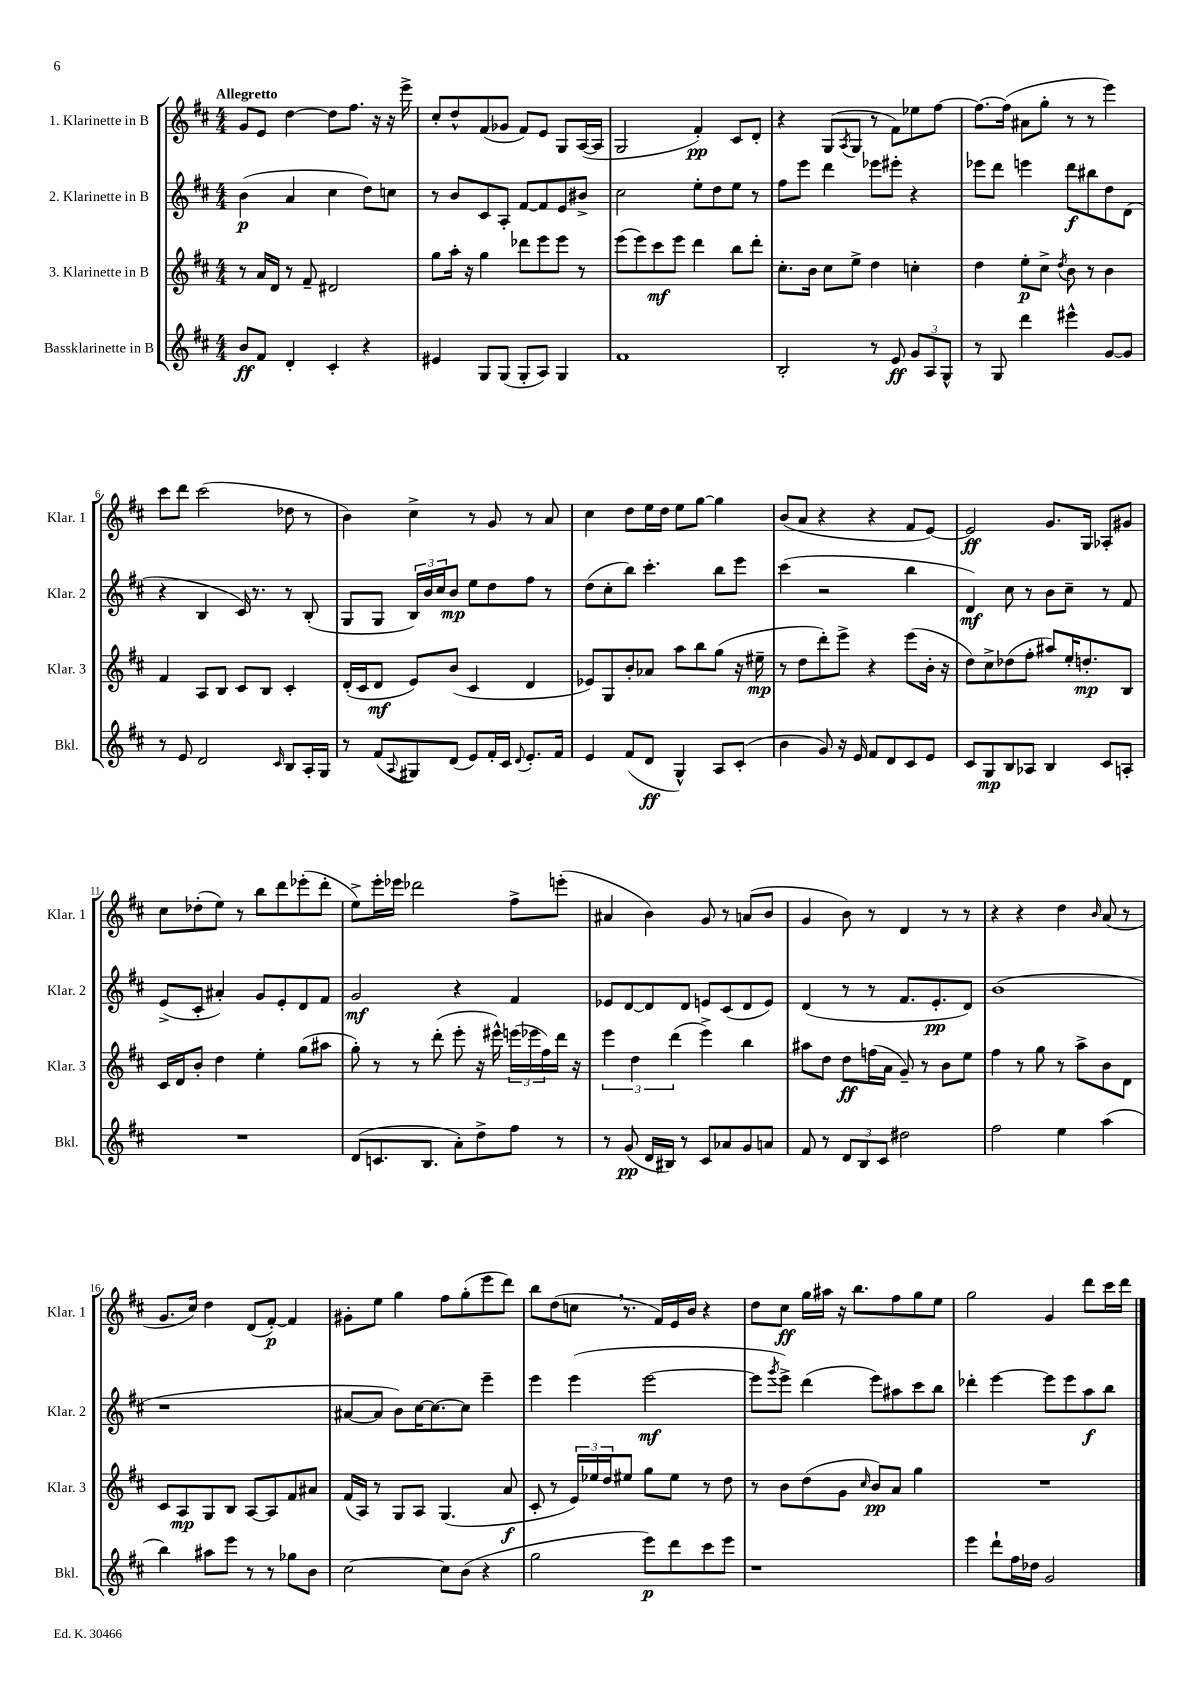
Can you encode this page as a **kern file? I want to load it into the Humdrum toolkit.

**kern	**dynam	**kern	**dynam	**kern	**dynam	**kern	**dynam
*part4	*part4	*part3	*part3	*part2	*part2	*part1	*part1
*staff4	*staff4	*staff3	*staff3	*staff2	*staff2	*staff1	*staff1
*I"Bassklarinette in B	*	*I"3. Klarinette in B	*	*I"2. Klarinette in B	*	*I"1. Klarinette in B	*
*I'Bkl.	*	*I'Klar. 3	*	*I'Klar. 2	*	*I'Klar. 1	*
*clefG2	*	*clefG2	*	*clefG2	*	*clefG2	*
*k[f#c#]	*	*k[f#c#]	*	*k[f#c#]	*	*k[f#c#]	*
*M4/4	*	*M4/4	*	*M4/4	*	*M4/4	*
=1	=1	=1	=1	=1	=1	=1	=1
!	!	!	!	!	!	!LO:TX:a:B:t=Allegretto	!
8b/L	ff	8r	.	(4b\	p	8g/L	.
8f#/J	.	16a/LL	.	.	.	8e/J	.
.	.	16d/JJ	.	.	.	.	.
4d'/	.	8r	.	4a/	.	[4dd\	.
.	.	8f#~/	.	.	.	.	.
4c#'/	.	2d#X/	.	4cc#\	.	8dd\L]	.
.	.	.	.	.	.	8.ff#\J	.
4r	.	.	.	8dd\L)	.	.	.
.	.	.	.	.	.	16r	.
.	.	.	.	8ccn\J	.	16r	.
.	.	.	.	.	.	16eee^\	.
=2	=2	=2	=2	=2	=2	=2	=2
4e#X/	.	8gg\L	.	8r	.	8cc#'/L	.
.	.	16aa'\Jk	.	8b/L	.	8dd^^/	.
.	.	16r	.	.	.	.	.
8G/L	.	4gg\	.	8c#/	.	(8f#/	.
(8G/J	.	.	.	8A'/J	.	8g-X/J	.
8G'/L	.	8ddd-X\L	.	[8f#/L	.	8f#/L)	.
8A/J)	.	8eee\	.	8f#/]	.	8e/J	.
4G/	.	8eee\J	.	8e/	.	8G/L	.
.	.	8r	.	8b#X^/J	.	([16A/L	.
.	.	.	.	.	.	16A/JJ]	.
=3	=3	=3	=3	=3	=3	=3	=3
1f#	.	(8eee\L	.	2cc#\	.	2G/	.
.	.	8eee\)	.	.	.	.	.
.	.	8ccc#\	mf	.	.	.	.
.	.	8eee\J	.	.	.	.	.
.	.	4ddd\	.	8ee'\L	.	4f#'/)	pp
.	.	.	.	8dd\	.	.	.
.	.	8bb\L	.	8ee\J	.	8c#/L	.
.	.	8ddd'\J	.	8r	.	8d'/J	.
=4	=4	=4	=4	=4	=4	=4	=4
2B'/	.	8.cc#'\L	.	8ff#\L	.	4r	.
.	.	.	.	8eee\J	.	.	.
.	.	16b\Jk	.	.	.	.	.
.	.	8cc#\L	.	4ddd\	.	(8G/L	.
.	.	.	.	.	.	8qA/	.
.	.	8ee^\J	.	.	.	8G/J	.
8r	.	4dd\	.	8eee-X\L	.	8r	.
8e/	ff	.	.	8eee#X'\J	.	8f#\L)	.
12g/L	.	4ccn'\	.	4r	.	8ee-X\	.
12A/	.	.	.	.	.	.	.
.	.	.	.	.	.	[8ff#\J	.
12G^^/J	.	.	.	.	.	.	.
=5	=5	=5	=5	=5	=5	=5	=5
8r	.	4dd\	.	8eee-X\L	.	8.ff#\L_	.
8G/	.	.	.	8ddd\J	.	.	.
.	.	.	.	.	.	(16ff#\Jk]	.
4ddd\	.	8ee'\L	p	4eeen\	.	8a#X\L	.
.	.	8cc#^\J	.	.	.	8gg'\J	.
.	.	8qdd/	.	.	.	.	.
4eee#X^^\	.	8b\	.	8ddd\L	f	8r	.
.	.	8r	.	8bb#X\	.	8r	.
[8g/L	.	4b\	.	8dd\	.	4eee\)	.
8g/J]	.	.	.	(8d\J	.	.	.
!!LO:LB:g=z
=6	=6	=6	=6	=6	=6	=6	=6
8r	.	4f#/	.	4r	.	8ccc#\L	.
8e/	.	.	.	.	.	8ddd\J	.
2d/	.	8A/L	.	4B/	.	(2ccc#\	.
.	.	8B/J	.	.	.	.	.
.	.	8c#/L	.	16c#/)	.	.	.
.	.	.	.	8.r	.	.	.
.	.	8B/J	.	.	.	.	.
16qqc#/	.	.	.	.	.	.	.
8B/L	.	4c#'/	.	8r	.	8dd-X\	.
16A'/L	.	.	.	(8B'/	.	8r	.
16G/JJ	.	.	.	.	.	.	.
=7	=7	=7	=7	=7	=7	=7	=7
8r	.	(16d'/LL	.	8G/L	.	4b\)	.
.	.	16c#/J	.	.	.	.	.
(8f#/L	.	8d/J	mf	8G/J	.	.	.
8qqA/	.	.	.	.	.	.	.
8G#X/)	.	8e/L)	.	24B/LL)	.	4cc#^\	.
.	.	.	.	24b/	.	.	.
.	.	.	.	24cc#/J	.	.	.
(8d/J	.	(8b/J	.	8b/J	mp	.	.
8e/L)	.	4c#/	.	8ee\L	.	8r	.
16f#'/L	.	.	.	8dd\	.	8g/	.
16c#/JJ	.	.	.	.	.	.	.
8qqd/	.	.	.	.	.	.	.
8.e'/L	.	4d/	.	8ff#\J	.	8r	.
.	.	.	.	8r	.	8a/	.
16f#/Jk	.	.	.	.	.	.	.
=8	=8	=8	=8	=8	=8	=8	=8
4e/	.	8e-X/L)	.	(8dd\L	.	4cc#\	.
.	.	8G/	.	8cc#'\	.	.	.
(8f#/L	.	8b'/	.	8bb\J)	.	8dd\L	.
8d/J	ff	8a-X/J	.	4.ccc#'\	.	16ee\L	.
.	.	.	.	.	.	16dd\JJ	.
4G^^/)	.	8aa\L	.	.	.	8ee\L	.
.	.	8bb\	.	.	.	[8gg\J	.
8A/L	.	(8gg\J	.	8bb\L	.	4gg\]	.
(8c#'/J	.	16r	.	8eee\J	.	.	.
.	.	16ee#X~\	mp	.	.	.	.
=9	=9	=9	=9	=9	=9	=9	=9
4b\	.	8r	.	(4ccc#\	.	(8b/L	.
.	.	8dd\L	.	.	.	8a/J	.
8g/)	.	8ddd'\)	.	2r	.	4r	.
16r	.	8eee^\J	.	.	.	.	.
16e/	.	.	.	.	.	.	.
8f#/L	.	4r	.	.	.	4r	.
8d/	.	.	.	.	.	.	.
8c#/	.	(8eee\L	.	4bb\	.	8f#/L	.
8e/J	.	16b'\Jk	.	.	.	[8e/J)	.
.	.	16r	.	.	.	.	.
=10	=10	=10	=10	=10	=10	=10	=10
8c#/L	.	8dd\L)	.	4d/)	mf	2e/]	ff
8G/	mp	8cc#^\	.	.	.	.	.
8B/	.	(8dd-X\	.	8cc#\	.	.	.
8A-X/J	.	8ff#'\J	.	8r	.	.	.
4B/	.	8aa#X/L)	.	8b\L	.	8.g/L	.
.	.	16ee'/K	.	8cc#~\J	.	.	.
.	.	8.ddn'/	mp	.	.	16G/Jk	.
8c#/L	.	.	.	8r	.	8A-X'/L	.
8An'/J	.	8B/J	.	8f#/	.	8g#X/J	.
!!LO:LB:g=z
=11	=11	=11	=11	=11	=11	=11	=11
1r	.	16c#/LL	.	(8e^/L	.	8cc#\L	.
.	.	16d/J	.	.	.	.	.
.	.	8b'/J	.	8c#'/J	.	(8dd-X'\	.
.	.	4dd\	.	4a#X'/)	.	8ee\J)	.
.	.	.	.	.	.	8r	.
.	.	4ee'\	.	8g/L	.	8bb\L	.
.	.	.	.	8e'/	.	8ddd\	.
.	.	(8gg\L	.	8d/	.	(8eee-X'\	.
.	.	8aa#X\J	.	8f#/J	.	8ddd'\J	.
=12	=12	=12	=12	=12	=12	=12	=12
(8d/L	.	8gg'\)	.	2g/	mf	8ee^\L)	.
8.cn/	.	8r	.	.	.	16eee'\L	.
.	.	.	.	.	.	16eee-X\JJ	.
.	.	8r	.	.	.	2ddd-X\	.
8.B/J	.	.	.	.	.	.	.
.	.	(8ddd'\	.	.	.	.	.
8a'\L)	.	8eee'\	.	4r	.	.	.
8dd^\	.	16r	.	.	.	.	.
.	.	16eee#X^^\)	.	.	.	.	.
8ff#\J	.	(24eeen\LL	.	4f#/	.	8ff#^\L	.
.	.	24eee-X\	.	.	.	.	.
.	.	24ff#\)	.	.	.	.	.
8r	.	16ddd\JJ	.	.	.	(8eeen'\J	.
.	.	16r	.	.	.	.	.
=13	=13	=13	=13	=13	=13	=13	=13
8r	.	6eee\	.	8e-X/L	.	4a#X/	.
(8g/	pp	.	.	[8d/	.	.	.
.	.	6dd\	.	.	.	.	.
16d/LL	.	.	.	8d/]	.	4b\)	.
16B#X/JJ)	.	.	.	.	.	.	.
.	.	(6ddd\	.	.	.	.	.
8r	.	.	.	8d/J	.	.	.
8c#/L	.	4eee^\)	.	8en/L	.	8g/	.
8a-X/	.	.	.	(8c#/	.	8r	.
8g/	.	4bb\	.	8d/	.	(8an/L	.
8an/J	.	.	.	8e/J)	.	8b/J	.
=14	=14	=14	=14	=14	=14	=14	=14
8f#/	.	8aa#X\L	.	(4d/	.	4g/	.
8r	.	8dd\J	.	.	.	.	.
12d/L	.	8dd\L	ff	8r	.	8b\)	.
12B/	.	.	.	.	.	.	.
.	.	(16ffn\L	.	8r	.	8r	.
12c#/J	.	.	.	.	.	.	.
.	.	16a\JJ	.	.	.	.	.
2dd#X\	.	8g~/)	.	8.f#/L	.	4d/	.
.	.	8r	.	.	.	.	.
.	.	.	.	8.e'/	pp	.	.
.	.	8b\L	.	.	.	8r	.
.	.	8ee\J	.	8d/J)	.	8r	.
=15	=15	=15	=15	=15	=15	=15	=15
2ff#\	.	4ff#\	.	(1b	.	4r	.
.	.	8r	.	.	.	4r	.
.	.	8gg\	.	.	.	.	.
4ee\	.	8r	.	.	.	4dd\	.
.	.	8aa^\L	.	.	.	.	.
.	.	.	.	.	.	16qqb/	.
(4aa\	.	8b\	.	.	.	(8a/	.
.	.	8d\J	.	.	.	8r	.
!!LO:LB:g=z
=16	=16	=16	=16	=16	=16	=16	=16
4bb\)	.	8c#/L	.	1r	.	8.g/L	.
.	.	8A/	mp	.	.	.	.
.	.	.	.	.	.	16cc#/Jk)	.
8aa#X\L	.	8G/	.	.	.	4dd\	.
8eee\J	.	8B/J	.	.	.	.	.
8r	.	[8A/L	.	.	.	(8d/L	.
8r	.	8A/]	.	.	.	[8f#'/J)	p
8gg-X\L	.	8f#/	.	.	.	4f#/]	.
8b\J	.	8a#X/J	.	.	.	.	.
=17	=17	=17	=17	=17	=17	=17	=17
[2cc#\	.	(16f#/LL	.	[8a#X/L	.	8g#X'\L	.
.	.	16A/JJ)	.	.	.	.	.
.	.	8r	.	8a#/J]	.	8ee\J	.
.	.	8G/L	.	8b\L)	.	4gg\	.
.	.	8A/J	.	[16cc#\K	.	.	.
.	.	.	.	8.cc#\_	.	.	.
8cc#\L]	.	(4.G/	.	.	.	8ff#\L	.
(8b\J	.	.	.	8cc#\J]	.	(8gg'\	.
4r	.	.	.	4eee~\	.	8eee\	.
.	.	8a/	f	.	.	8ddd\J)	.
=18	=18	=18	=18	=18	=18	=18	=18
2gg\	.	8c#'/	.	4eee\	.	8bb\L	.
.	.	8r	.	.	.	(8dd\	.
.	.	24e/LL)	.	(4eee\	.	8ccn,\J	.
.	.	24ee-X/	.	.	.	.	.
.	.	24dd/J	.	.	.	.	.
.	.	8ee#X/J	.	.	.	8.r	.
8eee\L)	p	8gg\L	.	[2eee\	mf	.	.
.	.	.	.	.	.	16f#/LL)	.
8ddd\	.	8ee#\J	.	.	.	16e/	.
.	.	.	.	.	.	16b/JJ	.
8ccc#\	.	8r	.	.	.	4r	.
8eee\J	.	8dd\	.	.	.	.	.
=19	=19	=19	=19	=19	=19	=19	=19
1r	.	8r	.	8eee\L]	.	8dd\L	.
.	.	.	.	8qggg/	.	.	.
.	.	8b\L	.	8eee^\J)	.	8cc#\J	ff
.	.	(8dd\	.	(4ddd\	.	16gg\LL	.
.	.	.	.	.	.	16aa#X\JJ	.
.	.	8g\J	.	.	.	16r	.
.	.	.	.	.	.	8.bb\L	.
.	.	16qqcc#/	.	.	.	.	.
.	.	8b/L)	pp	8eee\L)	.	.	.
.	.	8a/J	.	8aa#X\	.	8ff#\	.
.	.	4gg\	.	8ccc#\	.	8gg\	.
.	.	.	.	8bb\J	.	8ee\J	.
=20	=20	=20	=20	=20	=20	=20	=20
4eee\	.	1r	.	4ddd-X'\	.	2gg\	.
8ddd`\L	.	.	.	[4eee\	.	.	.
16ff#\L	.	.	.	.	.	.	.
16dd-X\JJ	.	.	.	.	.	.	.
2g/	.	.	.	8eee\L]	.	4g/	.
.	.	.	.	8eee\	.	.	.
.	.	.	.	8aa\	f	8ddd\L	.
.	.	.	.	8bb\J	.	16ccc#\L	.
.	.	.	.	.	.	16ddd\JJ	.
==	==	==	==	==	==	==	==
*-	*-	*-	*-	*-	*-	*-	*-
